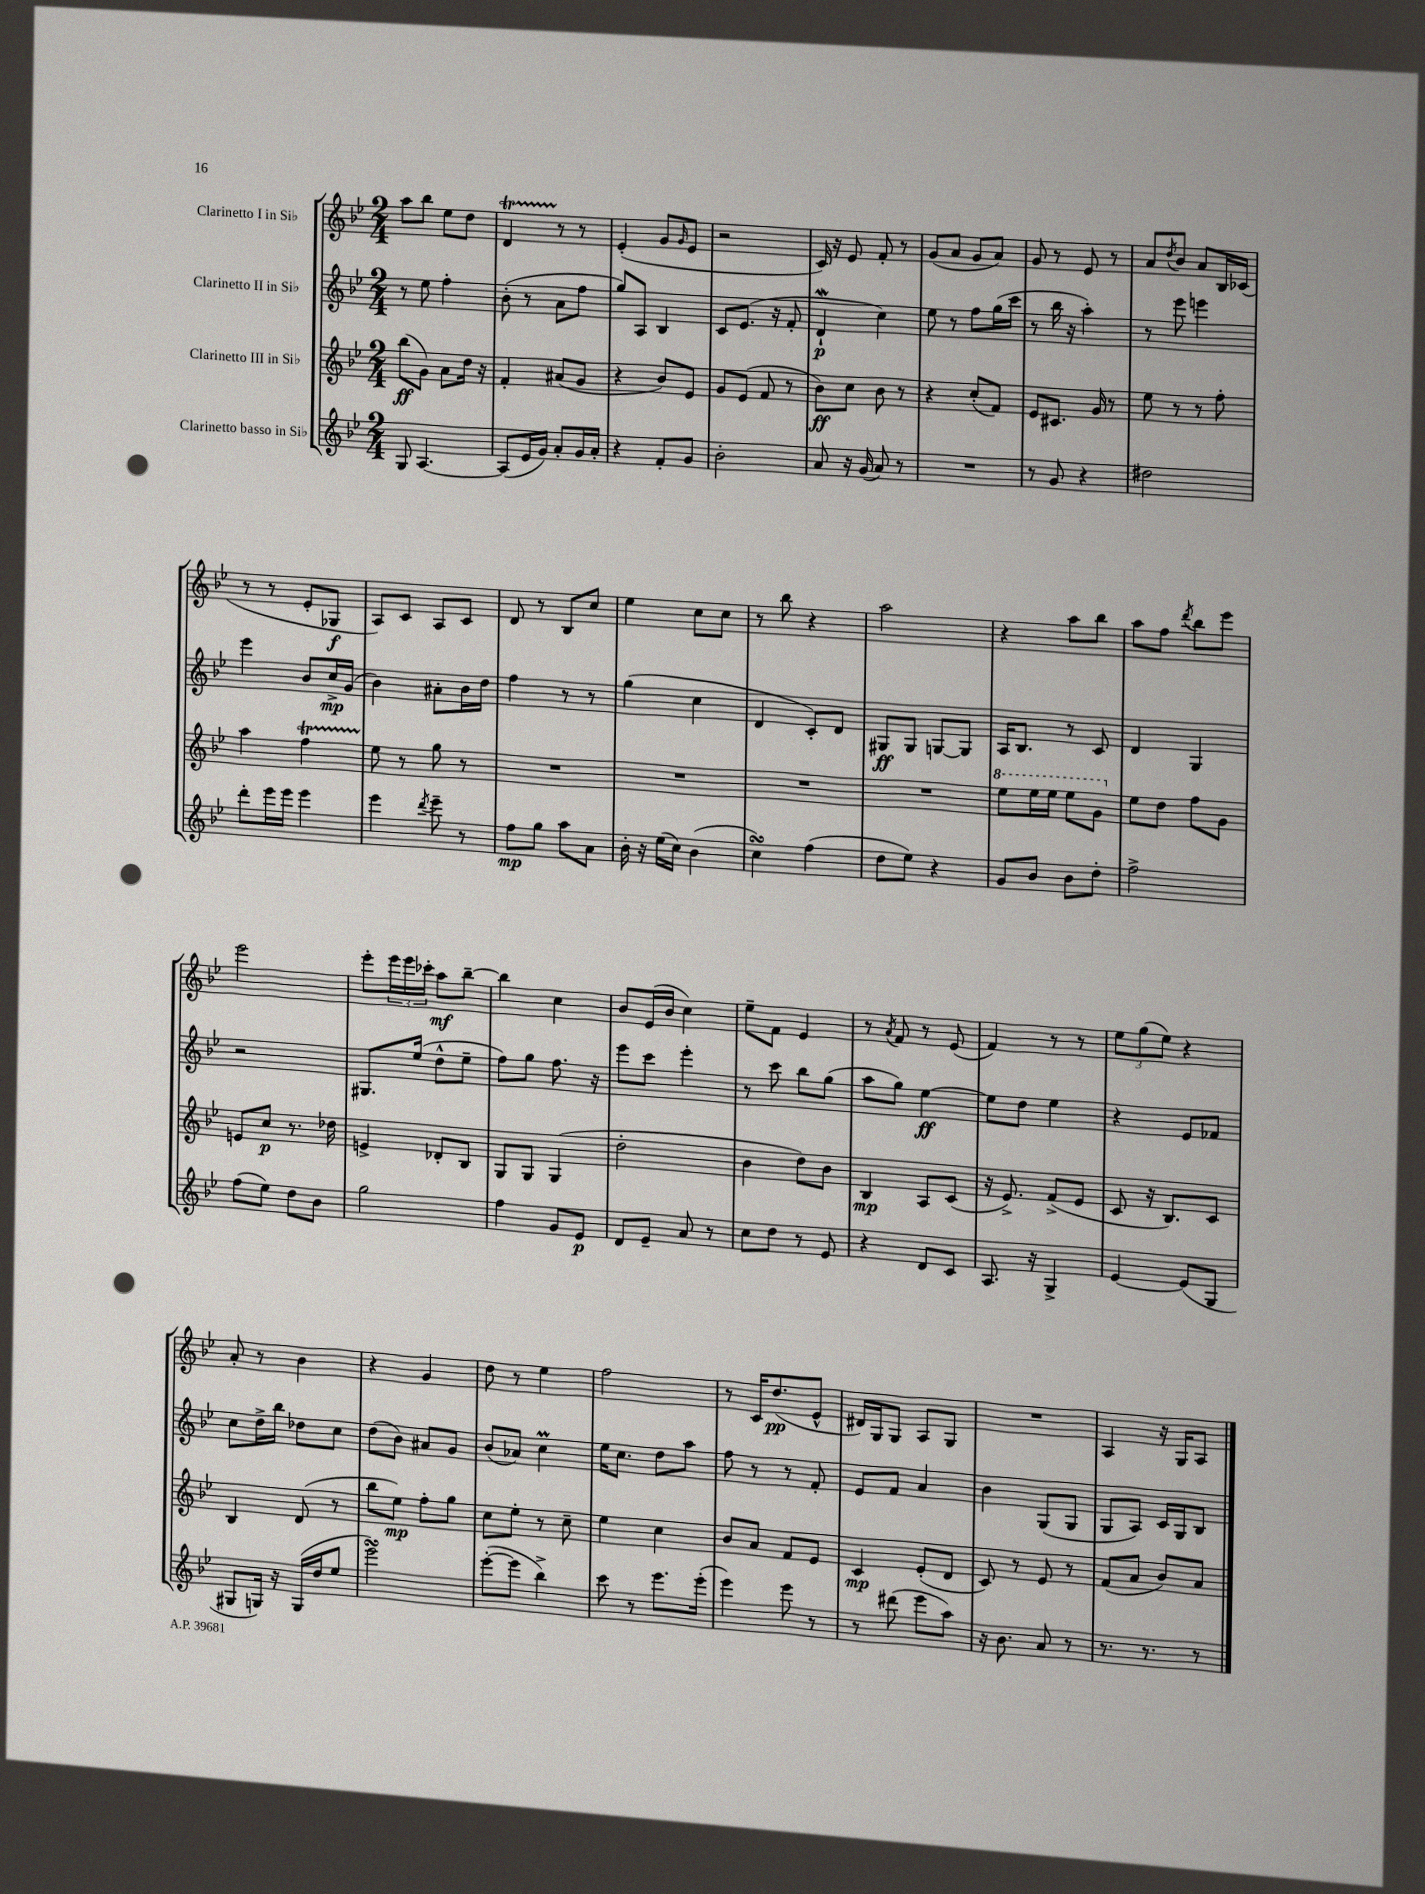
<<
\new StaffGroup <<
\new Staff = "s0" \with { instrumentName = "Clarinetto I in Sib" } {
    \clef treble \key bes \major \numericTimeSignature \time 2/4
    a''8 bes''8 ees''8 d''8 |
    d'4\startTrillSpan r8\stopTrillSpan r8 |
    ees'4-.( g'8 \grace { g'16 } ees'8 |
    r2 |
    c'16) r16 ees'8 f'8-. r8 |
    g'8( a'8 g'8 a'8) |
    g'8 r8 ees'8 r8 |
    a'8 \acciaccatura { d''8 } bes'8 a'8 bes16 ces'16( |
    r8 r8 ees'8-. ges8\f |
    a8) c'8 a8 c'8 |
    d'8 r8 bes8 c''8 |
    ees''4 c''8 c''8 |
    r8 bes''8 r4 |
    a''2 |
    r4 a''8 bes''8 |
    a''8 f''8 \acciaccatura { d'''8 } bes''8 ees'''8 |
    ees'''2 |
    ees'''8-. \tuplet 3/2 { ees'''16 ees'''16 ces'''16-. } a''8\mf bes''8~-- |
    bes''4 c''4 |
    bes'8 ees'16( bes'16 c''4) |
    ees''8-- f'8 ees'4 |
    r8 \acciaccatura { a'8 } f'8 r8 ees'8( |
    f'4) r8 r8 |
    \tuplet 3/2 { ees''8 g''8( ees''8) } r4 |
    a'8-. r8 bes'4 |
    r4 g'4 |
    d''8 r8 ees''4 |
    f''2 |
    r8 c'16 d''8.\pp( ees'8-^ |
    dis'16) g16 g8 a8 g8 |
    R2 |
    a4 r16 g16 a8 \bar "|." |
}
\new Staff = "s1" \with { instrumentName = "Clarinetto II in Sib" } {
    \clef treble \key bes \major \numericTimeSignature \time 2/4
    r8 ees''8 f''4-. |
    bes'8-.( r8 a'8 f''8 |
    g''8) a8 bes4 |
    c'8 ees'8.( r16 f'8-. |
    d'4-!\mordent\p c''4) |
    ees''8 r8 f''8 g''16( c'''16 |
    r8 bes''16 r16 a''4-.) |
    r8 ees'''8 e'''4 |
    ees'''4 bes'8 c''16->\mp g'16( |
    bes'4) ais'8-. bes'16 d''16 |
    f''4 r8 r8 |
    g''4( c''4 |
    d'4 c'8-.) d'8 |
    gis8\ff gis8 g8~ g8 |
    a16 bes8. r8 c'8 |
    d'4 g4 |
    r2 |
    gis8. ees''16( d''8-^ ees''8-- |
    f''8) g''8 f''8. r16 |
    ees'''8 c'''8 ees'''4-. |
    r8 c'''8 bes''8 g''8( |
    a''8 g''8) ees''4~\ff |
    ees''8 d''8 ees''4 |
    r4 ees'8 fes'8 |
    c''8 d''16-> bes''16 des''8 c''8 |
    d''8( bes'8) ais'8 g'8 |
    bes'8( aes'8) c''4\prall |
    ees''16 c''8. d''8 a''8 |
    f''8 r8 r8 f'8-. |
    ees'8 f'8 a'4 |
    bes'4 g8( g8 |
    g8 a8) c'16 g16 bes8 \bar "|." |
}
\new Staff = "s2" \with { instrumentName = "Clarinetto III in Sib" } {
    \clef treble \key bes \major \numericTimeSignature \time 2/4
    bes''8\ff( g'8) a'8 d''16 r16 |
    f'4-. ais'8( g'8 |
    r4 bes'8) ees'8 |
    g'8 ees'8( f'8 r8 |
    bes'8\ff) c''8 bes'8 r8 |
    r4 c''8-.( f'8) |
    ees'8 cis'8. g'16 r8 |
    ees''8 r8 r8 f''8-. |
    a''4 f''4\startTrillSpan |
    ees''8\stopTrillSpan r8 g''8 r8 |
    R2 |
    R2 |
    R2 |
    R2 |
    \ottava #1 ees'''8 ees'''16 ees'''16 ees'''8 g''8 \ottava #0 |
    ees''8 d''8 f''8 g'8 |
    e'8 c''8\p r8. des''16 |
    e'4-> des'8-. bes8 |
    g8 g8 g4( |
    d''2-. |
    bes'4 d''8) bes'8 |
    bes4\mp a8 c'8( |
    r16 ees'8.->) f'8->( ees'8 |
    c'8 r16 bes8.) c'8 |
    bes4 d'8( r8 |
    bes''8 ees''8\mp) f''8-. g''8 |
    c''8 ees''8-. r8 c''8-- |
    ees''4 c''4 |
    bes'8 a'8 f'8 ees'8 |
    c'4\mp ees'8-.( d'8 |
    c'8) r8 ees'8 r8 |
    f'8( a'8 bes'8) a'8 \bar "|." |
}
\new Staff = "s3" \with { instrumentName = "Clarinetto basso in Sib" } {
    \clef treble \key bes \major \numericTimeSignature \time 2/4
    g8 a4.~ |
    a8( ees'16 g'16) a'8-. g'16 a'16-. |
    r4 f'8-. g'8 |
    bes'2-. |
    a'8 r16 g'16( a'8) r8 |
    R2 |
    r8 g'8 r4 |
    dis''2 |
    d'''8-. ees'''16 ees'''16 ees'''4 |
    ees'''4 \acciaccatura { d'''8 } ees'''8-- r8 |
    f''8\mp g''8 a''8 a'8 |
    bes'16-. r16 ees''16( c''16) bes'4( |
    c''4\turn) f''4( |
    d''8 ees''8) r4 |
    g'8 bes'8 bes'8 d''8-. |
    f''2-> |
    f''8( ees''8) d''8 bes'8 |
    g''2 |
    f''4 g'8 ees'8\p |
    d'8 ees'8-- a'8 r8 |
    c''8 d''8 r8 ees'8 |
    r4 d'8 c'8 |
    a8. r16 g4-> |
    ees'4~ ees'8( g8 |
    gis8 g16) r16 g16( d''16 ees''8 |
    ees'''2\turn) |
    ees'''8~-.( ees'''8 bes''4->) |
    c'''8 r8 ees'''8. ees'''16-.( |
    ees'''4) ees'''8 r8 |
    r8 dis'''8( ees'''8 a''8) |
    r16 bes'8. a'8 r8 |
    r8. r8. r8 \bar "|." |
}
>>
>>
\layout { \context { \Score \remove "Bar_number_engraver" } }
